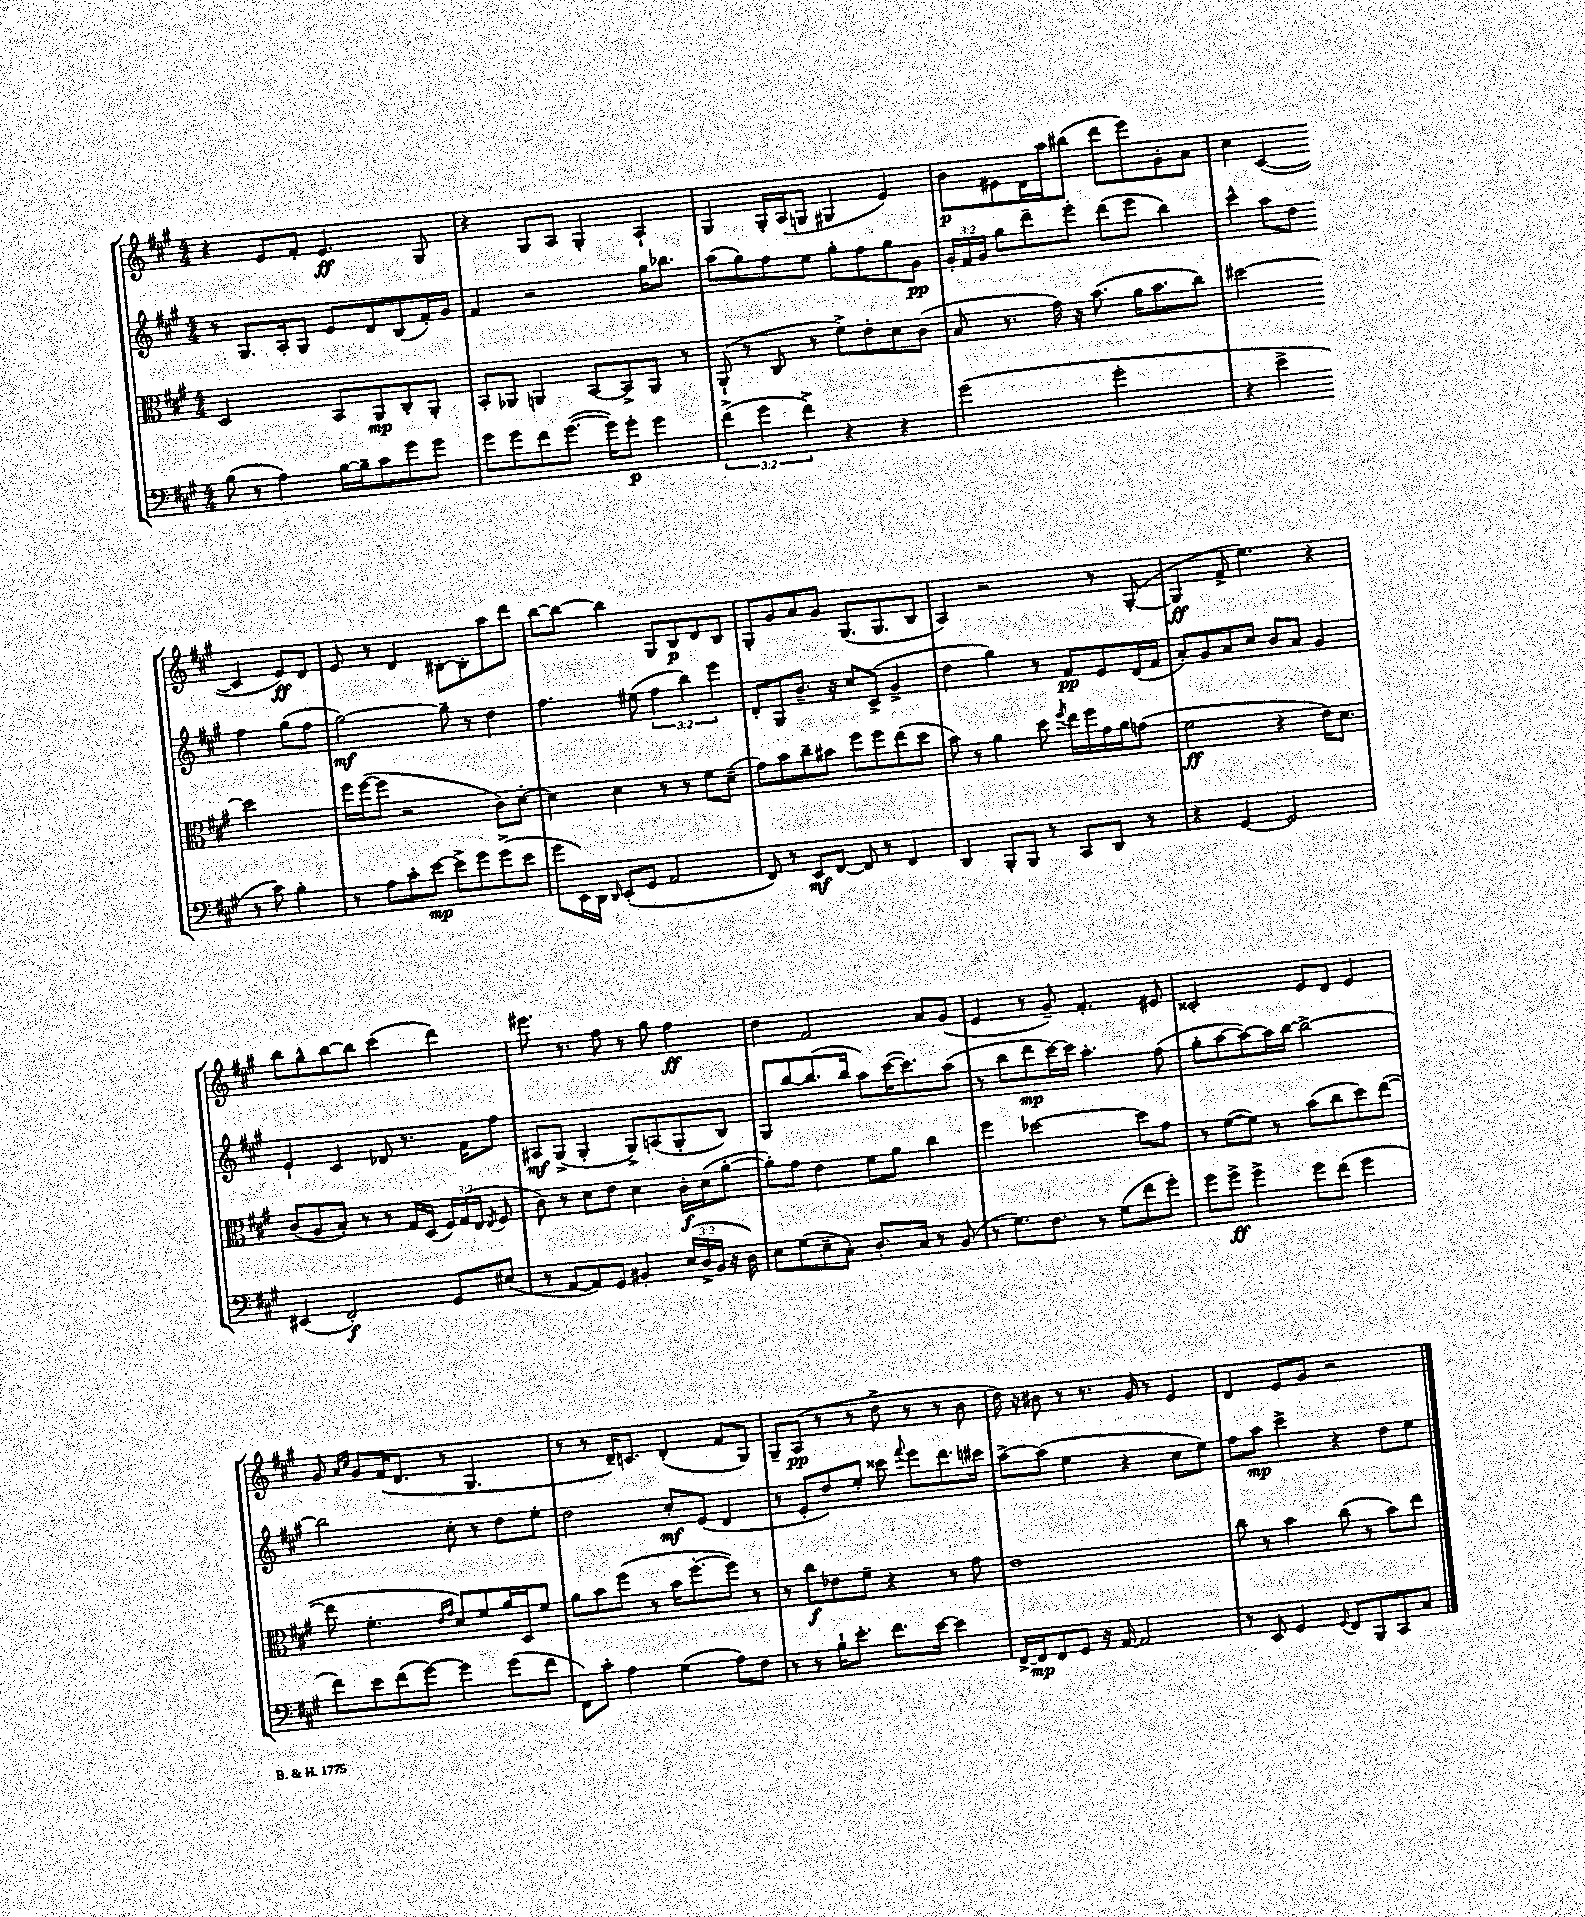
<<
\new StaffGroup <<
\new Staff = "s0" {
    \clef treble \key a \major \numericTimeSignature \time 4/4
    \autoBeamOff r4 e'8[ fis'8]-. e'4.\ff gis8 |
    r4 gis8[ a8] gis4-. a4-! |
    gis4 gis16[-. a16( g8] gis4 e'4) |
    b'8[\p eis'8 d'16 a''16 bis''8]( d'''8[ e'''8) gis'8-. a'8] |
    cis''4 cis'4~( cis'4 e'8[\ff) d'8] |
    e'8 r8 d'4 bis8[~-. bis8-. a''8 d'''8] |
    b''8[~ b''8]~ b''4 gis8[ b8\p d'8 b8] |
    gis8[-. gis'8 a'8 gis'8] gis8.[( gis8. b8] |
    a4) r2 r8 gis8~-.( |
    gis4\ff fis'8-> e''4.) r4 |
    b''8[ gis''8-^ b''8~ b''8] cis'''4( d'''4) |
    eis'''8. r8. fis''8 r8 gis''8 fis''4\ff |
    d''4 fis'2 a'8[ gis'8]( |
    e'4 r8 gis'8--) fis'4.-. eis'8 |
    cisis'2-. e'8[ d'8] e'4 |
    gis'8 \grace { a'16[ cis''16] } gis'8[ fis'16( d'8.] r8 gis4. |
    r8 r8 d'16[--) c'8.] d'4-.( fis'8[ gis8]) |
    gis8[-- a8]\pp( r8 r8 d''8-> r8 r8 b'8 |
    d''16) r16 bis'8 r8 r8. gis'16 r8 e'4 |
    d'4 e'8[ gis'8] r2 \bar "|." |
}
\new Staff = "s1" {
    \clef treble \key a \major \numericTimeSignature \time 4/4 \override Staff.TupletNumber.text = #tuplet-number::calc-fraction-text
    \autoBeamOff r8 gis8.[ a16-. gis8] e'8[ d'8 b8( fis'16-.) gis'16] |
    fis'4 r2 gis''16[ bes''8.] |
    a''8[( gis''8) fis''8 e''8] gis''8[-. fis''8 gis''8 gis'8]\pp |
    \tuplet 3/2 { gis'16[-. fis'16 gis'16] } gis''8[ d'''8-- e'''8]-. d'''8[( e'''8] b''4) |
    cis'''4-^ a''8[ d''8] fis''4 gis''8[( fis''8] |
    gis''2~\mf) gis''8-- r8 d''4 |
    fis''4. eis''8( \tuplet 3/2 { fis''4 b''4) e'''4 } |
    d'8[-. gis8 b'8.]-- r16 cis''8[ cis'8]->( gis'4-> |
    d''4 gis''4) r8 fis'8[\pp e'8 d'16( fis'16] |
    a'8[-.) gis'8 a'8 cis''8] b'8[ a'8] gis'4 |
    e'4-! cis'4 des'8 r8. fis'16[ fis''8] |
    ais8[\mf gis8]->( gis4-. gis8[->) a8( gis8-. b8]) |
    gis8[ b''8~ b''8.( b''16] a''8[) cis'''16~( cis'''8.) a''8]( |
    r8 b''8[ d'''8\mp cis'''16~) cis'''16] a''4.-. fis''8( |
    gis''8[-. a''8~ a''8~) a''16 b''16]~ b''2~-> |
    b''2 cis''8-. r8 d''8[ e''8]-. |
    d''2 cis''8[-.\mf e'8]( d'4 |
    r8 e'8[-. d''8) e''8]-. cisis'''8 \appoggiatura { fis'''8 } e'''8[ d'''8. cis'''16] |
    a''8[~-> a''8]( e''4 r4 cis''8[ e''8]) |
    fis''8[ a''8]\mp cis'''4-> r4 d''8[ e''8] \bar "|." |
}
\new Staff = "s2" {
    \clef alto \key a \major \numericTimeSignature \time 4/4 \override Staff.TupletNumber.text = #tuplet-number::calc-fraction-text
    \autoBeamOff d2 b,8[ a,8\mp cis8-. a,8]-. |
    b,8[-. aes,8] a,4 b,8[~ b,8-> a,8] r8 |
    a,8-!( r8 cis8 r8 fis'8[->) e'8-. d'8 cis'8]( |
    b8 r8. gis'16) r16 b'8.( a'16[ b'8. cis''8]) |
    dis''2~ dis''2 |
    fis''16[ fis''16~( fis''8] r2 cis'8[) d'8]~-. |
    d'4 d'4 r8 r8 fis'8[ d'8]--( |
    gis'8[) b'8 cis''8-- bis'8] fis''8[ fis''8 e''8( d''8] |
    b'8) r8 a'4 d''8 \acciaccatura { fis''8 } e''16[ fis''16 gis'16 a'16 g'8]( |
    fis'2\ff r4 e'16[) d'8.] |
    cis'8[( a8 b8]-.) r8 r8 gis16[ d16]( \tuplet 3/2 { fis16[) gis16( e16] } \acciaccatura { e8 } fis8 |
    cis'8) r8 d'8[ e'8] d'4 cis'16[-.\f d'16( a'8]~-. |
    a'8[-.) gis'8] e'4 fis'8[ a'8] cis''4 |
    fis''4 des''2~ des''8[ gis'8] |
    r8 fis'8[~( fis'8]) r8 b'8[( cis''8 d''8) e''8]~( |
    e''8 fis'4.-. \grace { e'16[ gis'16] } d'8[) fis'8 a'16 d16 fis'8] |
    a'8[ b'8 fis''8]( r8 b'16[ fis''8.~-. fis''8]) r8 |
    r8 cis''8[\f ees'8 fis'8]-- r4 r8 gis'8 |
    e'1 |
    cis''8 r8 b'4 cis''8( r8 b'8[) e''8] \bar "|." |
}
\new Staff = "s3" {
    \clef bass \key a \major \numericTimeSignature \time 4/4 \override Staff.TupletNumber.text = #tuplet-number::calc-fraction-text
    \autoBeamOff b8( r8 a4) b16[~ b16-- cis'8 gis'8 gis'8] |
    gis'8[ gis'8 fis'8 gis'8.]~( gis'16[) gis'8]-.\p gis'4 |
    \tuplet 3/2 { fis'4->( gis'4 fis'4->) } r4 r4 |
    gis'2( gis'2-. |
    r4 e'4-> r8 cis'8) b4-. |
    r8 a8[ cis'8-. e'8]~\mp e'8[-> gis'8 gis'8->( e'8] |
    gis'8[ e,16) d,16] \grace { d,16 } e,8[-.( gis,8] a,2 |
    fis,8) r8 e,8[\mf fis,8]~ fis,8 r8 fis,4 |
    d,4 b,,8[-. b,,8] r8 cis,8[ d,8] r8 |
    r4 gis,4~ gis,2 |
    eis,4( fis,2-.\f) gis,8[ eis8]( |
    r8 a,8[~ a,8) gis,8] bis,4-. \tuplet 3/2 { e16[( d16-> bis,16] } r16 d16) |
    e8[ gis8( e8-- cis8]-.) d8.[-. cis16] r8 b,8( |
    r8 gis8.[) fis8.] r8 gis8[( fis'8 gis'8]-.) |
    gis'8[ gis'8]->\ff gis'4-> gis'8[ fis'8]( gis'4 |
    fis'8[) e'8 fis'8( gis'8]~) gis'4 gis'8[( fis'8] |
    fis,8[) cis'8]-. a4 gis4( a8[) fis8] |
    r8 r8 b16[-! e'8.]-. fis'8.[ e'16]~ e'4 |
    fis,16[~-> fis,16\mp fis,8 gis,8] r16 a,16~ a,2 |
    r8 e,8 gis,4 \appoggiatura { gis,8 } fis,8[ b,,8 cis,8 cis8] \bar "|." |
}
>>
>>
\layout { \context { \Score \remove "Bar_number_engraver" } }
